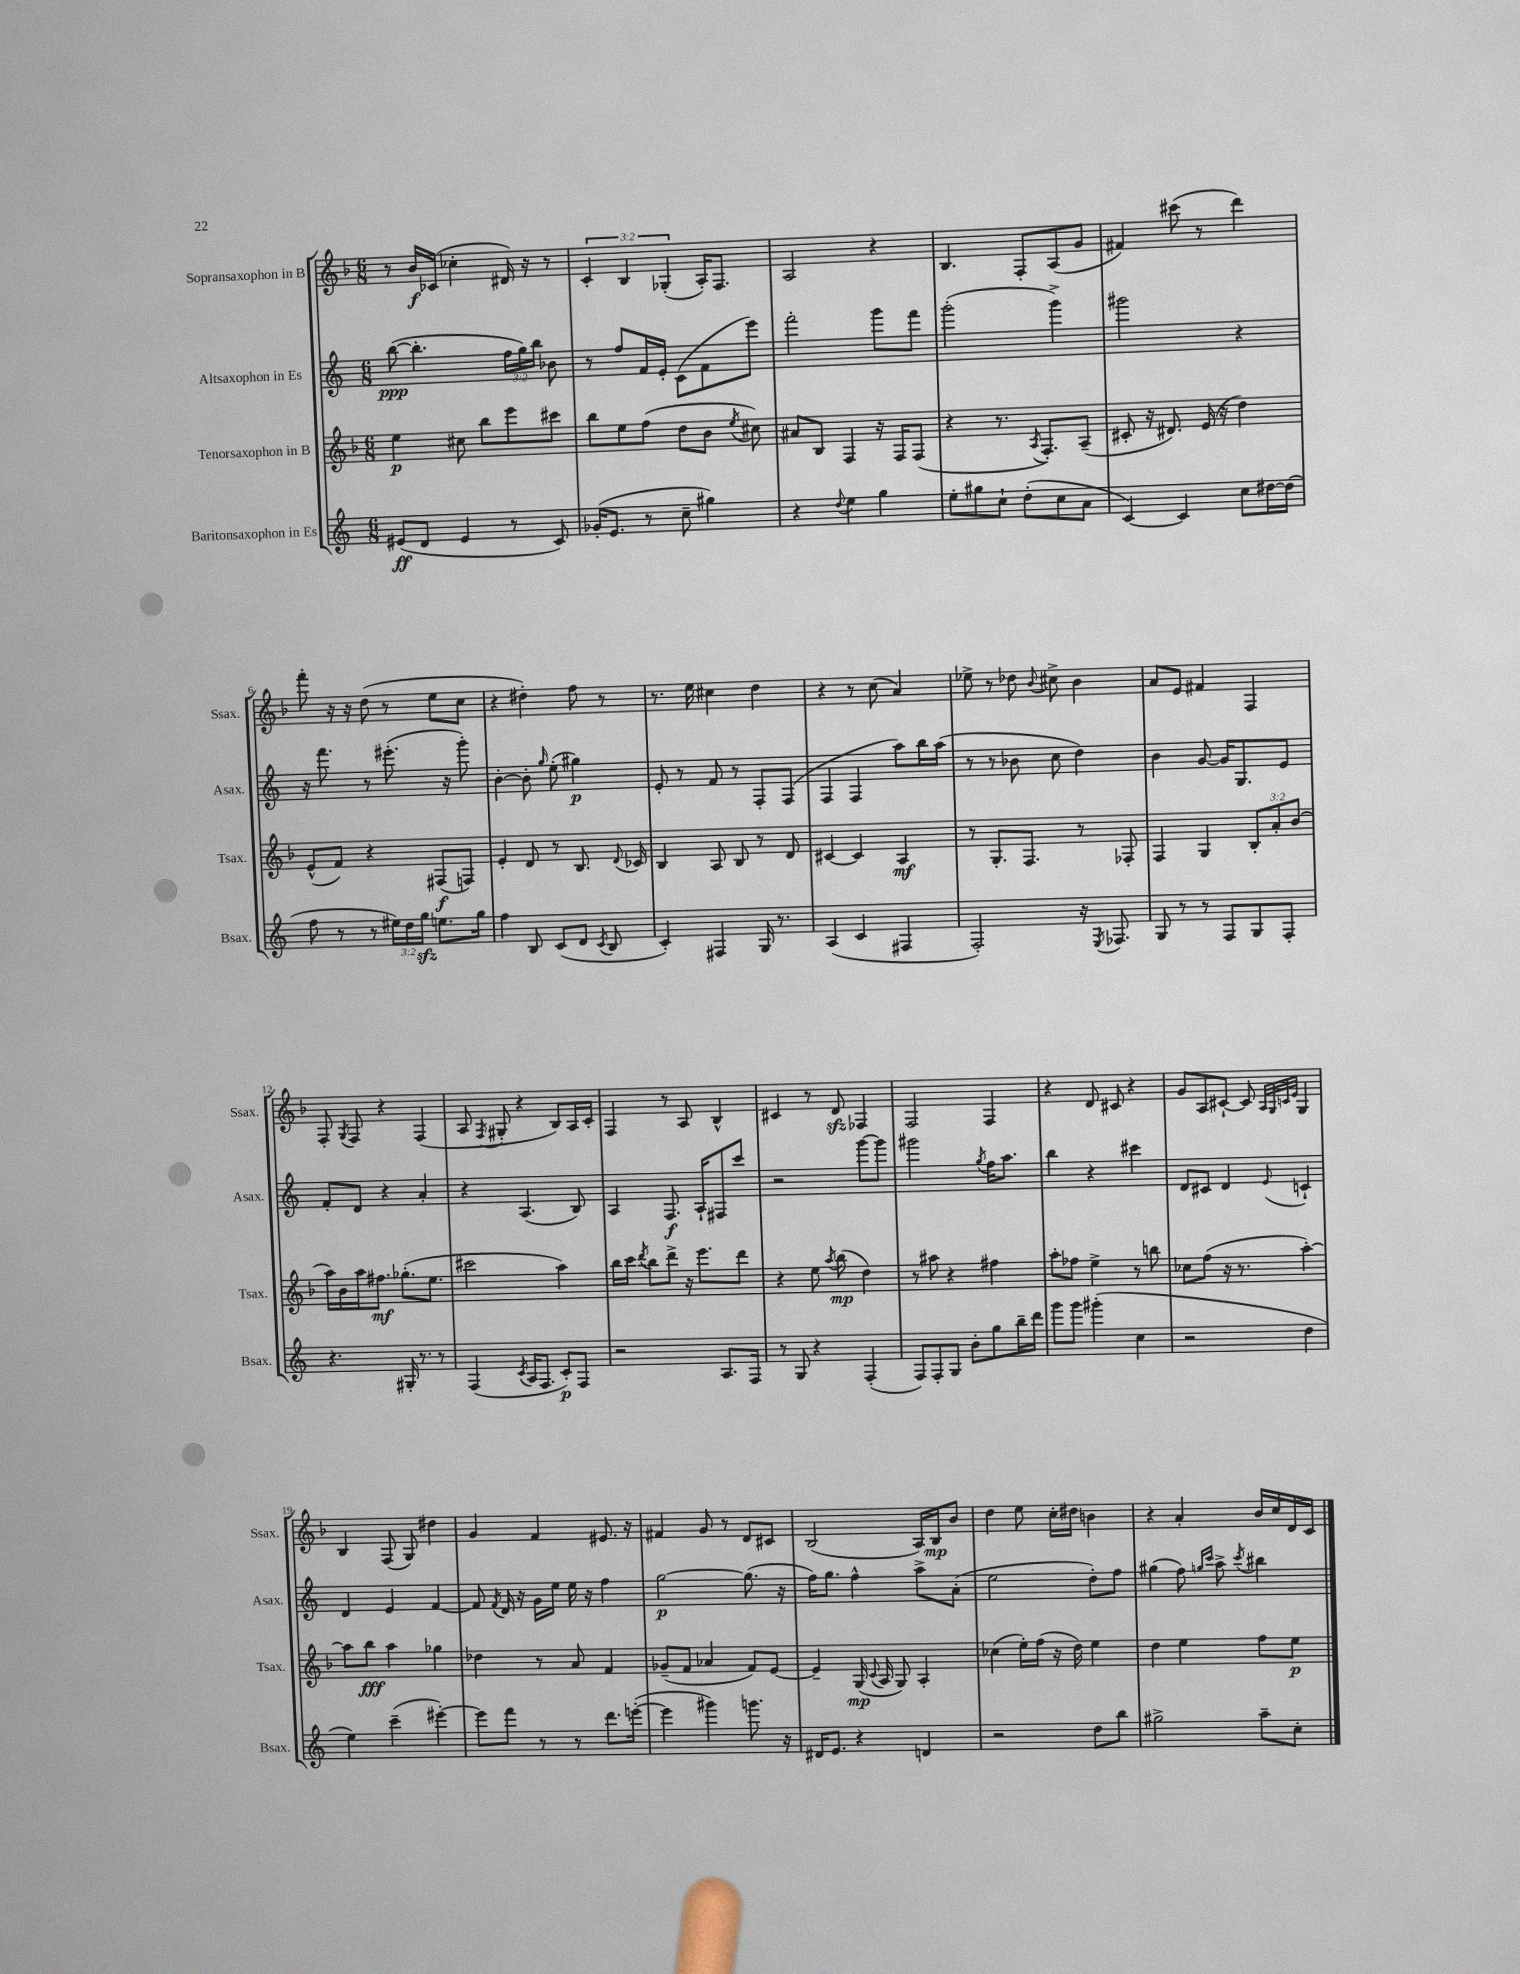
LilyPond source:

<<
\new StaffGroup <<
\new Staff = "s0" \with { instrumentName = "Sopransaxophon in B" shortInstrumentName = "Ssax." } {
    \clef treble \key f \major \numericTimeSignature \time 6/8 \override Staff.TupletNumber.text = #tuplet-number::calc-fraction-text
    \autoBeamOff r8 bes'16[\f ces'16]( ces''4-. dis'16) r16 r8 |
    \tuplet 3/2 { c'4-. bes4 ges4-.( } a16[-.) f8.] |
    a2 r4 |
    bes4. f8[-. a8( g'8] |
    fis'4) cis'''8( r8 d'''4) |
    f'''8-. r16 r16 d''8( r8 e''8[ c''8] |
    r4 dis''4-.) f''8 r8 |
    r8. e''16 cis''4 d''4 |
    r4 r8 c''8( a'4) |
    ees''8-> r8 des''8 \appoggiatura { bes'8 } cis''8-> bes'4 |
    a'8[ e'8] fis'4 f4 |
    f8-. \acciaccatura { g8 } f8 r4 f4( |
    a8 \acciaccatura { f8 } gis8-. r4 bes8[) a16 c'16]-. |
    f4 r8 a8 bes4-^ |
    cis'4 r8 d'8\sfz fes4 |
    f2 f4 |
    r4 d'8 cis'8 r4 |
    g'8[ a8 cis'8]~-! cis'8 \grace { a32[ g32 c'32 e'32] } g4 |
    bes4 f8( g8) dis''4 |
    g'4 f'4 eis'8. r16 |
    fis'4 g'8 r8 d'8[ cis'8] |
    bes2( a16[) bes16\mp bes'8] |
    d''4 e''8 c''16[-. dis''16] b'4 |
    r4 a'4-. bes'16[ c''16 d'16 c'16] \bar "|." |
}
\new Staff = "s1" \with { instrumentName = "Altsaxophon in Es" shortInstrumentName = "Asax." } {
    \clef treble \key c \major \numericTimeSignature \time 6/8 \override Staff.TupletNumber.text = #tuplet-number::calc-fraction-text
    \autoBeamOff b''8~\ppp( b''4.-. \tuplet 3/2 { f''16[ g''16) b''16] } bes'8 |
    r8 f''8[ f'16 e'16]-. c'8[( f'8 e'''8]) |
    f'''2-. g'''8[ f'''8] |
    g'''2-.( g'''4->) |
    gis'''2 r4 |
    r16 f'''8. r8 eis'''8.-.( r16 g'''8-.) |
    b'4~-. b'8-. \grace { g''16 } e''8-.( gis''4\p) |
    e'8-. r8 f'8 r8 f8[-. f8]( |
    f4 f4 a''8[) b''16 a''16]( |
    r8 r8 bes'8 c''8 d''4) |
    b'4 g'8~ g'16[ g8. e'8] |
    f'8[-. d'8] r4 a'4-. |
    r4 a4.( b8) |
    a4 f8.\f a16[-! fis8 c'''8] |
    r2 g'''8[~ g'''8] |
    gis'''2 \acciaccatura { g''8 } f''16[ a''8.] |
    b''4 r4 cis'''4 |
    d'8[ cis'8] d'4 \appoggiatura { e'8 } c'4-! |
    d'4 e'4 f'4~ |
    f'8 \acciaccatura { f'8 } d'16 r16 g'16[ e''16] e''16 r16 f''4 |
    g''2~\p g''8.( r16 |
    f''16[) g''8.] f''4-^ a''8[-> a'8]-.( |
    e''2 d''8[-.) f''8] |
    gis''4( f''8) \grace { g''16[ c'''16] } a''8-> \acciaccatura { c'''8 } bis''4 \bar "|." |
}
\new Staff = "s2" \with { instrumentName = "Tenorsaxophon in B" shortInstrumentName = "Tsax." } {
    \clef treble \key f \major \numericTimeSignature \time 6/8 \override Staff.TupletNumber.text = #tuplet-number::calc-fraction-text
    \autoBeamOff e''4\p cis''8 bes''8[ e'''8 cis'''8] |
    bes''8[ e''8 f''8]( d''8[ bes'8] \acciaccatura { e''8 } cis''8) |
    ais'8[ bes8] f4 r16 f16[ f8]( |
    r4 r8. \acciaccatura { a8 } f8.[-.) a8]--( |
    cis'8-. r16 dis'8.) e'16( r16 d''4) |
    e'8[-^( f'8]) r4 fis8[\f( f8]) |
    e'4-. d'8 r8 bes8. \appoggiatura { d'8 } ces'16 |
    bes4 a8 bes8 r8 d'8 |
    cis'4~ cis'4 a4\mf |
    r8 g8.[-. f8.] r8 fes8-. |
    f4 g4 \tuplet 3/2 { bes8[-. a'8-. bes'8]( } |
    a''16[) bes'16 a''16 fis''8.]\mf ges''8.[-.( e''8.] |
    cis'''2 a''4) |
    bes''16[ c'''16] \acciaccatura { d'''8 } bes''8[ d'''8]-> r16 e'''8.[ d'''8] |
    r4 e''8 \acciaccatura { a''8 } bes''8\mp( d''4) |
    r8 ais''8 r4 fis''4 |
    a''8[-. fes''8] e''4-> r8 b''8 |
    ces''8[ f''8]( r16 r8. a''4~-.) |
    a''8[ bes''8]\fff a''4 ges''4 |
    des''4 r8 a'8 f'4 |
    ges'8[--( f'8] aes'4 f'8[) e'8]~ |
    e'4-- g16\mp( \appoggiatura { c'8 } a16 g8) a4-. |
    ces''4( e''16[-.) f''16]( r16 d''16) e''4 |
    d''4 e''4 f''8[ e''8]\p \bar "|." |
}
\new Staff = "s3" \with { instrumentName = "Baritonsaxophon in Es" shortInstrumentName = "Bsax." } {
    \clef treble \key c \major \numericTimeSignature \time 6/8 \override Staff.TupletNumber.text = #tuplet-number::calc-fraction-text
    \autoBeamOff eis'8[\ff( d'8] eis'4 r8 c'8) |
    ges'16[-.( e'8.] r8 c''8-- gis''4) |
    r4 \appoggiatura { d''8 } e''4 g''4 |
    e''8[-. gis''8 c''8]-! d''8[-.( c''8 a'8] |
    c'4~) c'4 c''8[ dis''16~ dis''16]( |
    f''8 r8 r8 \tuplet 3/2 { eis''16[) d''16 g''16]\sfz } e''8.[ g''16] |
    f''4 b8 c'8[( d'8] \acciaccatura { c'8 } b8 |
    c'4-.) fis4 g16 r8. |
    a4( c'4 fis4 |
    f2-.) r16 \acciaccatura { e8 } fes8. |
    g8 r8 r8 f8[ g8 f8]-. |
    r4. gis16-. r8. r8 |
    f4( \acciaccatura { c'8 } a16[ f8.] c'8[-.\p) f8] |
    r2 a8.[ f16] |
    r8 g8 r4 f4-.( |
    f8[) f8-. g8] b'8[-. g''8 b''16-- d'''16] |
    g'''8[ g'''8] gis'''4-.( c''4 |
    r2 d''4 |
    e''4) c'''4--( eis'''4~-.) |
    eis'''8[ f'''8] r8 r8 d'''8.[ e'''16]~-.( |
    e'''4 gis'''4) g'''8. r16 |
    dis'16[ e'8.] r4 d'4 |
    r2 d''8[ b''8] |
    gis''2-> a''8[-- c''8]-. \bar "|." |
}
>>
>>
